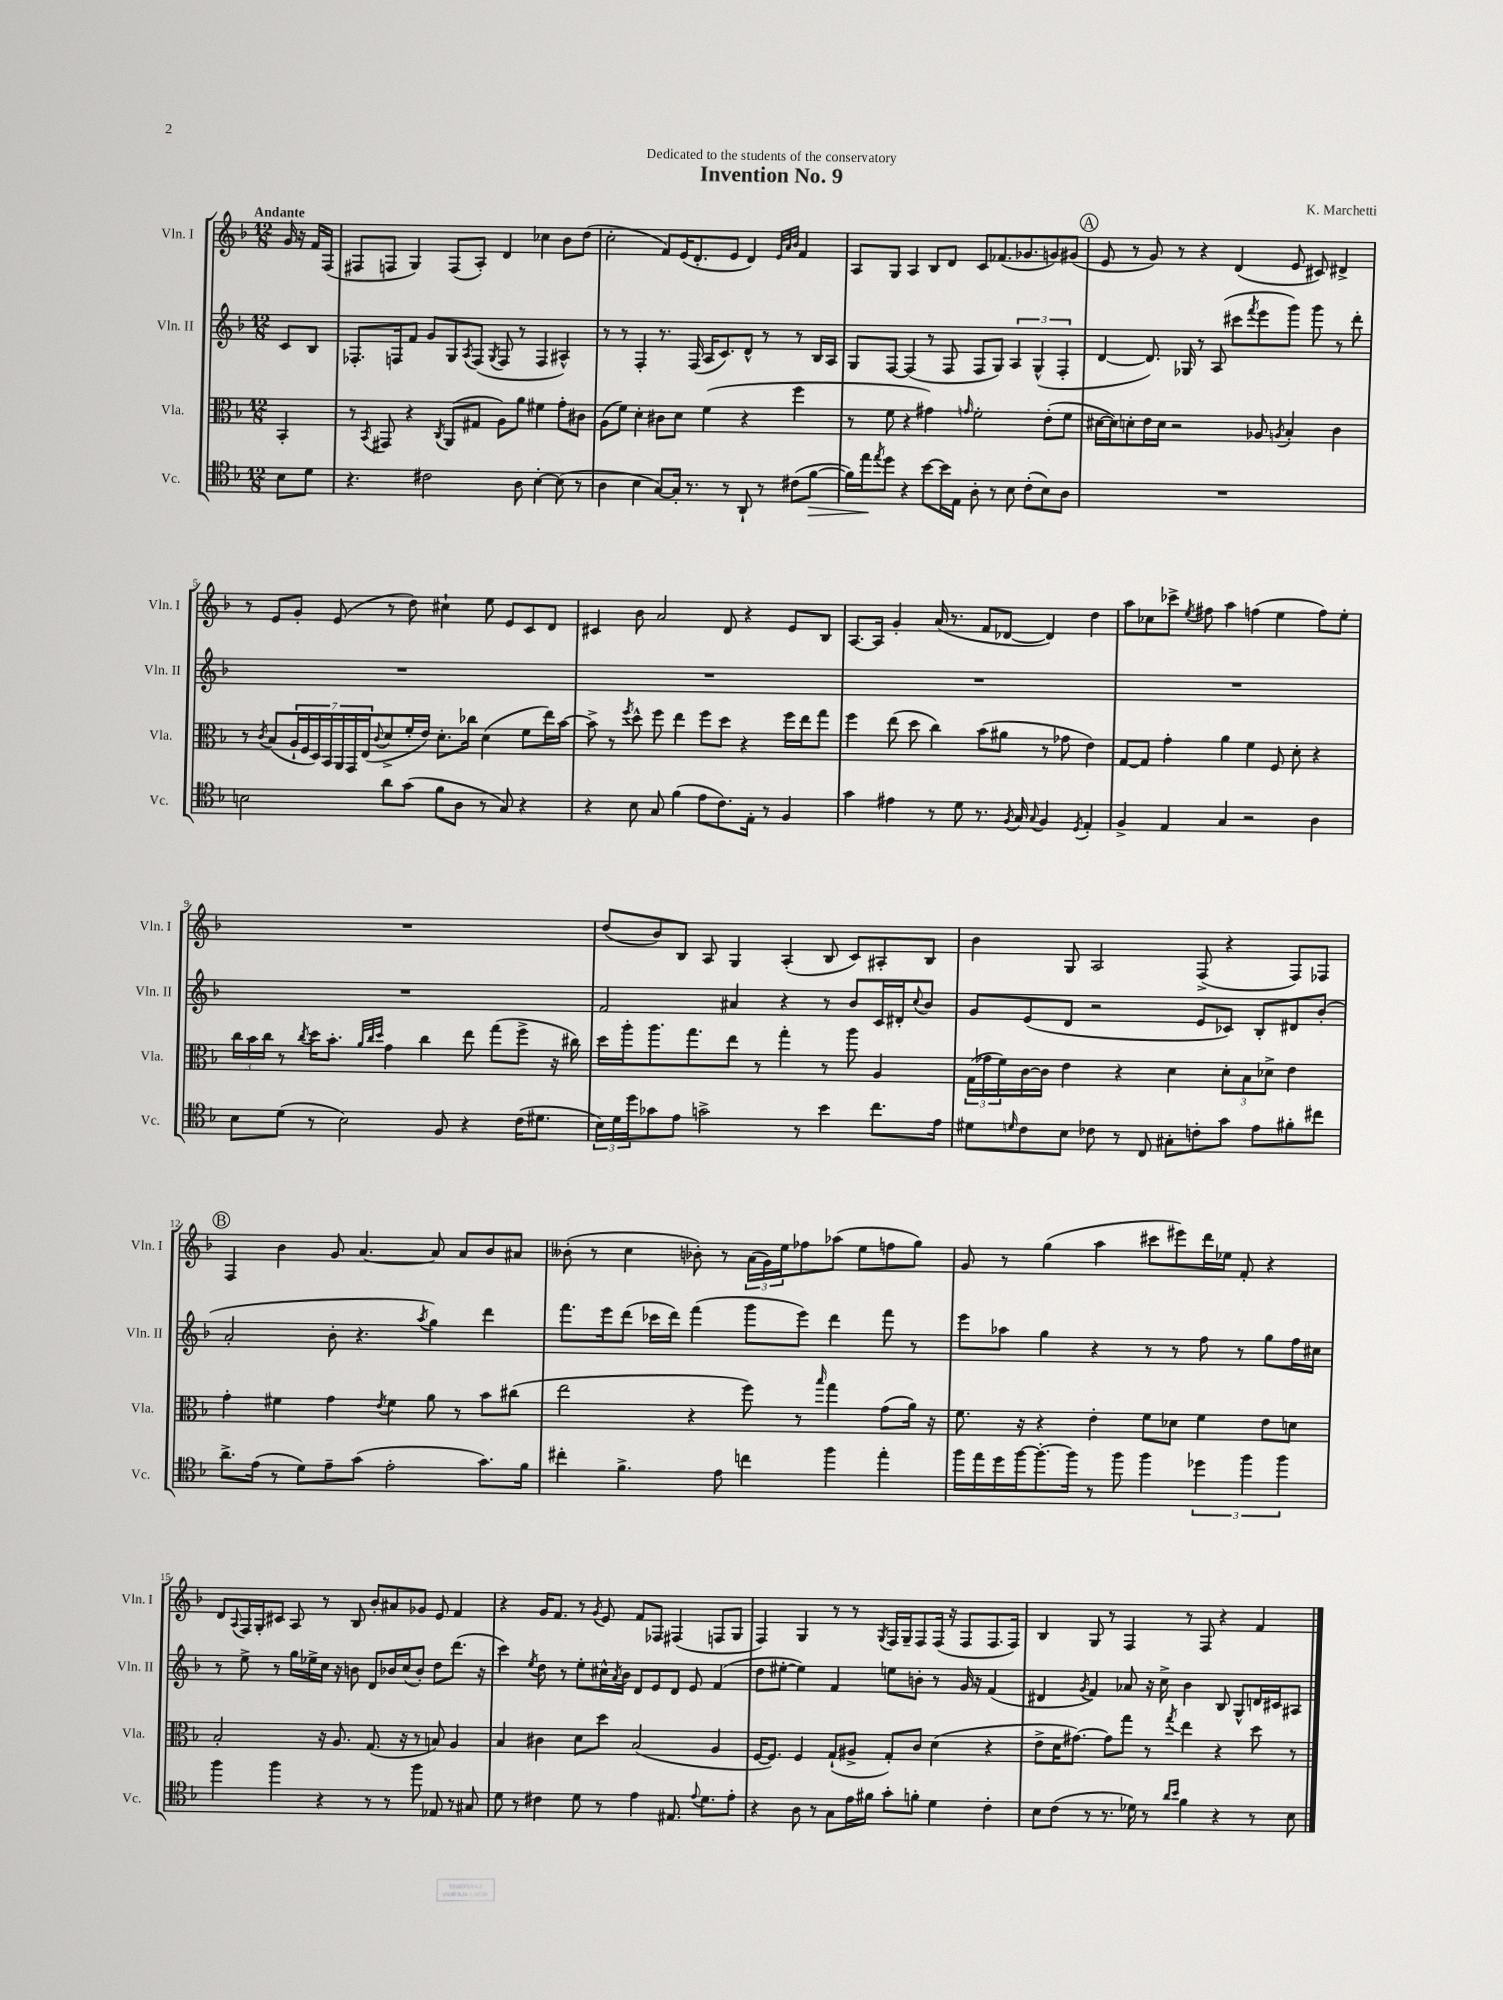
\header { title = "Invention No. 9" composer = "K. Marchetti" dedication = "Dedicated to the students of the conservatory" }
<<
\new StaffGroup <<
\new Staff = "s0" \with { instrumentName = "Vln. I" shortInstrumentName = "Vln. I" } {
    \clef treble \key f \major \numericTimeSignature \time 12/8 \partial 4 \tempo "Andante"
    g'16 r16 f'16 f16( |
    fis8 f8 g4) f8( a8-.) d'4 ces''4 bes'8 d''8( |
    c''2-. f'8) e'16( d'8.-. e'8 d'4) \grace { e'32 a'32 bes'32 } f'4 |
    a8 g8 a4 bes8 d'8 c'8 fes'8.( ges'8. g'8) gis'8( |
    \mark \markup { \circle "A" } e'8 r8 g'8) r8 r4 d'4( e'8 cis'8) dis'4-> |
    r8 e'8 g'8-. e'8( r8 d''8) cis''4-! e''8 e'8 c'8 d'8 |
    cis'4 bes'8 a'2 d'8 r4 e'8 bes8 |
    a8.~ a16 g'4-. a'16( r8. f'8 des'8~ des'4) d''4 |
    a''8 ces''8 ces'''8-> \acciaccatura { e''8 } fis''8 a''4 f''4( e''4 f''8) e''8-. |
    R1. |
    d''8( bes'8) bes8 a8 g4 a4-.( bes8 c'8) ais8-. bes8 |
    bes'4 g8 a2 f8->( r4 f8) fes8 |
    \mark \markup { \circle "B" } f4 bes'4 g'8 a'4.~ a'8 a'8 bes'8 ais'8 |
    beses'8-.( r8 c''4 bes'8-.) r8 \tuplet 3/2 { a'16( g'16) e''16 } fes''8 aes''8( e''8 f''8 g''8) |
    g'8 r8 g''4( a''4 cis'''8 eis'''8) d'''16 ees''16 f'8-. r4 |
    d'8 \appoggiatura { a8 } f16 g16-. cis'8 a8 r8 bes8 bes'8-. ais'8 ges'8 e'8 f'4 |
    r4 g'16 f'8. r8 \acciaccatura { g'8 } e'8 f'8 fes8 fis4( f8 g8 |
    f4) g4 r8 r8 \acciaccatura { g8 } f16 g16-- f8 f16( r16 f8 f8. f16) |
    bes4 g8 r8 f4 r8 f8 r4 f'4 \bar "|." |
}
\new Staff = "s1" \with { instrumentName = "Vln. II" shortInstrumentName = "Vln. II" } {
    \clef treble \key f \major \numericTimeSignature \time 12/8 \partial 4
    c'8 bes8 |
    fes8.-. f16 f'8 g'8 g8 \acciaccatura { a8 } f8( \acciaccatura { g8 } f8 r8 f4 ais4-^) |
    r8 r8 f4-. r8. f16( a16 c'8.) d'8-^ r8 r8 bes16 a16 |
    g8 f8~ f4( r8 f8 f8 g8) \tuplet 3/2 { a4 g4-^( f4-. } |
    \mark \markup { \circle "A" } d'4~ d'8.) ges16 r8 a8( cis'''8 \acciaccatura { f'''8 } e'''8 g'''8) g'''8 r8 d'''8-. |
    R1. |
    R1. |
    R1. |
    R1. |
    R1. |
    f'2 ais'4 r4 r8 bes'8 c'16 dis'16-. \appoggiatura { c''8 } bes'8 |
    g'8 e'8( d'8 r2 e'8 ces'8) bes8-. dis'8 bes'8-.( |
    \mark \markup { \circle "B" } a'2-. bes'8-. r4. \acciaccatura { a''8 } g''4) d'''4 |
    f'''8. e'''16 d'''8( ces'''16 d'''16) f'''4( g'''8 e'''8) d'''4 f'''8 r8 |
    e'''8 aes''8 g''4 r4 r8 r8 f''8 r8 g''8 f''16 cis''16 |
    r8 e''8-> r8 g''16 ees''16-> c''16 r16 b'8 d'8 bes'16 c''16( bes'8-.) d''8 d'''8.( r16 |
    c'''4) \acciaccatura { e''8 } d''8 r8 e''8-. cis''16-^ \acciaccatura { a'8 } bes'16 d'8 e'8 d'8 e'8 f'4( |
    d''8 eis''8~-. eis''4) f'4 e''8 b'8-. r8 g'16 r16 f'4( |
    dis'4 \acciaccatura { g'8 } f'4) aes'8 r16 c''16-> bes'4 bes8 g8-^ d'16 cis'16 ais8 \bar "|." |
}
\new Staff = "s2" \with { instrumentName = "Vla." shortInstrumentName = "Vla." } {
    \clef alto \key f \major \numericTimeSignature \time 12/8 \partial 4
    bes,4-. |
    r8 \acciaccatura { bes,8 } gis,8 r4 \acciaccatura { c8 } a,8( gis8 a8) a'8 fis'4 g'8-. cis'8 |
    a8( f'8) d'4-. cis'8 d'8 f'4( r4 f''4 |
    r8 f'8 r4 gis'4) \grace { g'16 } f'2-. e'8-.( f'8 |
    \mark \markup { \circle "A" } dis'16~ dis'16) d'8-. e'16 d'16 r2 aes8 \acciaccatura { a8 } bes4-. c'4 |
    r8 \acciaccatura { c'8 } bes8( \tuplet 7/4 { a16-! f16 d16) bes,16 a,16 g,16 e16( } \appoggiatura { c'8 } d'8-> f'16-. e'16) d'8.-. ces''16 d'4( f'8 e''16) bes'16~ |
    bes'8-> r8 \acciaccatura { f''8 } d''8-^ f''8 e''4 f''8 d''8 r4 f''16 e''16 g''8 |
    f''4 e''8( d''8 c''4) bes'8( ais'8 r8 ges'8 e'4) |
    g8~ g8 g'4-. a'4 f'4 f8 d'8-. r4 |
    \tuplet 3/2 { c''16 bes'16 c''16 } r8 \acciaccatura { c''8 } d''16 bes'8.-. \grace { a'32 c''32 d''32 } g'4 c''4 e''8 g''8( f''8-> r16 cis''16) |
    d''16 a''16-. a''8. g''8. e''8 r8 g''4-. r8 a''8 a4 |
    \tuplet 3/2 { g16( ges'16 f'16) } c'16~ c'16 e'4 r4 d'4 \tuplet 3/2 { d'8-. bes8 des'8-> } e'4 |
    \mark \markup { \circle "B" } g'4-. fis'4 g'4 \acciaccatura { e'8 } fis'4 a'8 r8 bes'8 cis''8( |
    e''2 r4 f''8) r8 \grace { bes''16 } g''4 g'8( a'16) r16 |
    f'8. r16 r4 e'4-. f'8 des'8 f'4 e'8 d'8 |
    bes2-. r16 a8. g8.( r16 r8 b8) a4 |
    bes4 cis'4 d'8 d''8 bes2( a4 |
    f16~ f8.) f4 g8-!( ais8-> g8-.) c'8 d'4( r4 |
    e'8-> d'16 gis'8.~) gis'8 g''8 r8 \acciaccatura { g''8 } e''4 r4 d''8 r8 \bar "|." |
}
\new Staff = "s3" \with { instrumentName = "Vc." shortInstrumentName = "Vc." } {
    \clef tenor \key f \major \numericTimeSignature \time 12/8 \partial 4
    bes8 d'8 |
    r4. cis'2 a8 bes4~-. bes8( r8 |
    a4 bes4 g8~) g16-. r8. r8 a,8-! r8 cis'8( f'8~\> |
    f'16) e''16\! \acciaccatura { e''8 } d''8 r4 bes'8~ bes'16 e16 a8-. r8 bes8 c'8-.( bes8) a8 |
    \mark \markup { \circle "A" } R1. |
    b2 a'8 g'8( f'8 a8 r8 g8) r4 |
    r4 bes8 g8 f'4( e'8 c'8.) e16-. r8 f4 |
    g'4 eis'4 r8 d'8 r8. \acciaccatura { f8 } g16 \appoggiatura { g8 } f4 \acciaccatura { d8 } e4-. |
    f4-> e4 g4 r2 a4 |
    bes8 d'8( r8 bes2) f8 r4 c'16( dis'8. |
    \tuplet 3/2 { bes16) d'16 d''16 } ges'8 e'8 g'2-> r8 bes'4 c''8. e'16 |
    dis'8 \grace { d'16 } c'8 bes8 ces'8 r8 c8 gis8-. c'8-. g'8 e'8 fis'8-. cis''8 |
    \mark \markup { \circle "B" } a'8.-> e'16( r8 d'8) e'8-- g'8( e'2-. g'8.) f'16 |
    cis''4-. f'4.-> e'8 c''4 f''4 e''4-. |
    f''16 e''16 d''16 f''16~ f''8.~-. f''16 r8 f''8 f''4 \tuplet 3/2 { des''4 f''4 f''4 } |
    f''4 f''4 r4 r8 r8 f''8 ees8 r8 gis8 |
    d'8 r8 cis'4 d'8 r8 e'4 eis8. \appoggiatura { e'8 } d'8. e'8-. |
    r4 a8 r8 g8 e'16 fis'16 g'8-. f'8-. d'4 c'4-. |
    bes8 c'8( r8 r8. des'16) r8 \grace { a'16 bes'16 } f'4 r4 r8 bes8 \bar "|." |
}
>>
>>
